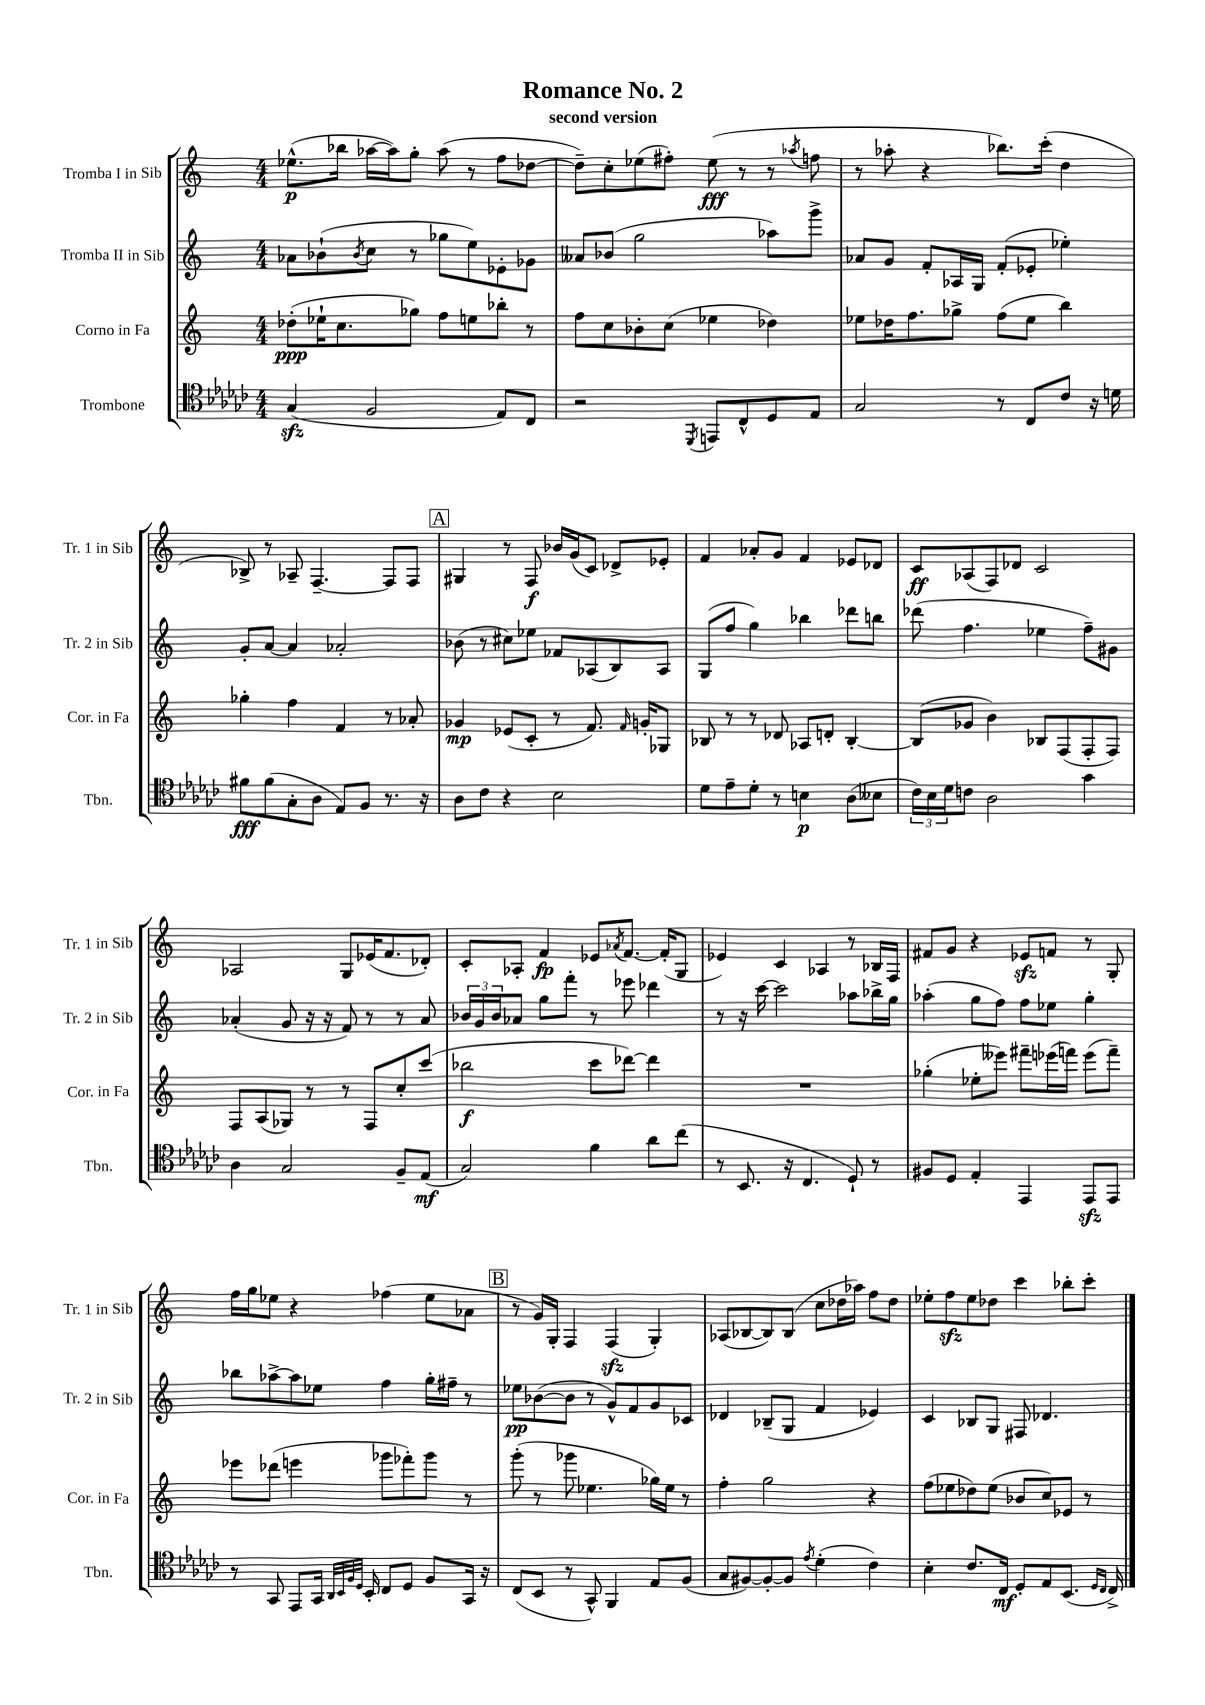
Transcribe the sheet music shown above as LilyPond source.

\header { title = "Romance No. 2" subtitle = "second version" }
<<
\new StaffGroup <<
\new Staff = "s0" \with { instrumentName = "Tromba I in Sib" shortInstrumentName = "Tr. 1 in Sib" } {
    \clef treble \key c \major \numericTimeSignature \time 4/4
    ees''8.-^\p( bes''16 aes''16~ aes''16) g''8-. aes''8( r8 f''8 des''8~ |
    des''8--) c''8-. ees''8( fis''8-.) ees''8\fff( r8 r8 \acciaccatura { aes''8 } f''8 |
    r8 aes''8-. r4 bes''8.) c'''16-.( d''4 |
    bes8->) r8 aes8-- f4.~-- f8 f8 |
    \mark \markup { \box "A" } gis4 r8 f8\f bes'16 g'16( c'8) des'8-> ees'8-. |
    f'4 aes'8-. g'8 f'4 ees'8 des'8 |
    c'8\ff aes8( f8) des'8 c'2 |
    aes2 g8 ees'16( f'8. des'8-.) |
    c'8-. aes8-. f'4\fp ees'8 \acciaccatura { aes'8 } f'8.~ f'16-.( g8 |
    ees'4) c'4 aes4 r8 bes16 f16 |
    fis'8 g'8 r4 ees'8\sfz f'8 r8 g8-. |
    f''16 g''16 ees''8 r4 fes''4( ees''8 aes'8 |
    \mark \markup { \box "B" } r8 g'16) g16-. f4 f4\sfz( g4-.) |
    aes8( bes8~ bes8) bes8( c''8 des''16 aes''16) f''8 des''8 |
    ees''8-. f''8\sfz ees''8 des''8 c'''4 bes''8-. c'''8-. \bar "|." |
}
\new Staff = "s1" \with { instrumentName = "Tromba II in Sib" shortInstrumentName = "Tr. 2 in Sib" } {
    \clef treble \key c \major \numericTimeSignature \time 4/4
    aes'8 bes'8-!( \acciaccatura { bes'8 } c''8 r8 ges''8 e''8) ees'8-. ges'8 |
    aeses'8 bes'8( g''2 aes''8) g'''8-> |
    aes'8 g'8 f'8-. aes16 g16 f'8-.( ees'8-. ees''4-.) |
    g'8-. a'8~ a'4 aes'2-. |
    \mark \markup { \box "A" } bes'8( r8 cis''8) ees''8 fes'8 aes8( b8) aes8 |
    g8( f''8 g''4) bes''4 des'''8 b''8 |
    des'''8( f''4. ees''4 f''8--) gis'8 |
    aes'4-.( g'8 r16 r16 f'8) r8 r8 aes'8 |
    \tuplet 3/2 { bes'16 g'16 bes'16 } aes'8 g''8 f'''8-. r8 ees'''8 des'''4 |
    r8 r16 c'''16~ c'''2 aes''8 bes''16-> g''16 |
    aes''4-.( g''8 f''8) f''8 ees''8 g''4-. |
    bes''8 aes''8~-> aes''8 ees''8 f''4 g''16-. fis''16-- r8 |
    \mark \markup { \box "B" } ees''8\pp bes'8~( bes'8 r8 g'8-^) f'8 g'8 ces'8 |
    des'4 bes8--( g8 f'4 ees'4) |
    c'4 bes8 g8 fis8 des'4. \bar "|." |
}
\new Staff = "s2" \with { instrumentName = "Corno in Fa" shortInstrumentName = "Cor. in Fa" } {
    \clef treble \key c \major \numericTimeSignature \time 4/4
    des''8-.\ppp( ees''16-! c''8. ges''8) f''8 e''8 bes''8-. r8 |
    f''8 c''8 bes'8-. c''8( ees''4 des''4) |
    ees''8 des''16 f''8. ges''8-> f''8( ees''8 b''4) |
    ges''4-. f''4 f'4 r8 aes'8-. |
    \mark \markup { \box "A" } ges'4\mp ees'8( c'8-. r8 f'8.) \grace { f'16 } g'16-. ges8 |
    bes8 r8 r8 des'8 aes8 d'8-. bes4~-. |
    bes8( ges'8 b'4) bes8 f8( f8-. f8) |
    f8 a8( ges8) r8 r8 f8 c''8-. c'''8( |
    bes''2\f c'''8 des'''8~) des'''4 |
    R1 |
    ges''4-.( ees''8-. eeses'''8) fis'''8-- ees'''16( f'''16) ees'''8( f'''8--) |
    ees'''8 des'''8( e'''4 ges'''8 fes'''8-.) ges'''8 r8 |
    \mark \markup { \box "B" } g'''8-.( r8 ges'''8 ees''4. ges''16) ees''16 r8 |
    f''4-. g''2 r4 |
    f''8( ees''8 des''8) ees''8( bes'8 c''8) ees'8 r8 \bar "|." |
}
\new Staff = "s3" \with { instrumentName = "Trombone" shortInstrumentName = "Tbn." } {
    \clef tenor \key ges \major \numericTimeSignature \time 4/4
    ges4\sfz( f2 ees8) ces8 |
    r2 \acciaccatura { des,8 } e,8 ces8-^ des8 ees8 |
    ges2 r8 ces8 ces'8 r16 d'16 |
    fis'8\fff fis'8( ges8-. aes8 ees8) f8 r8. r16 |
    \mark \markup { \box "A" } aes8 ces'8 r4 bes2 |
    des'8 ees'8-- des'8-. r8 b4\p aes8( beses8 |
    \tuplet 3/2 { ces'16) bes16 des'16 } c'8 aes2 ges'4 |
    aes4 ges2 f8-- ees8\mf( |
    ges2) f'4 aes'8 ces''8( |
    r8 bes,8. r16 ces4. des8-!) r8 |
    fis8 des8 ees4-. ees,4 ees,8\sfz ees,8 |
    r8 ges,8 ees,8 ges,16 \grace { aes,32 bes,32 f32 des32 } bes,16-. ces8 des8 f8 ges,16 r16 |
    \mark \markup { \box "B" } ces8( bes,8 r8 ges,8-^) f,4 ees8 f8( |
    ges8 fis8~) fis8~-. fis8 \acciaccatura { ees'8 } des'4-.( ces'4) |
    bes4-. ces'8. ces16\mf des8-. ees8 bes,8.( \grace { des16 ces16 } ces16->) \bar "|." |
}
>>
>>
\layout { \context { \Score \remove "Bar_number_engraver" } }
